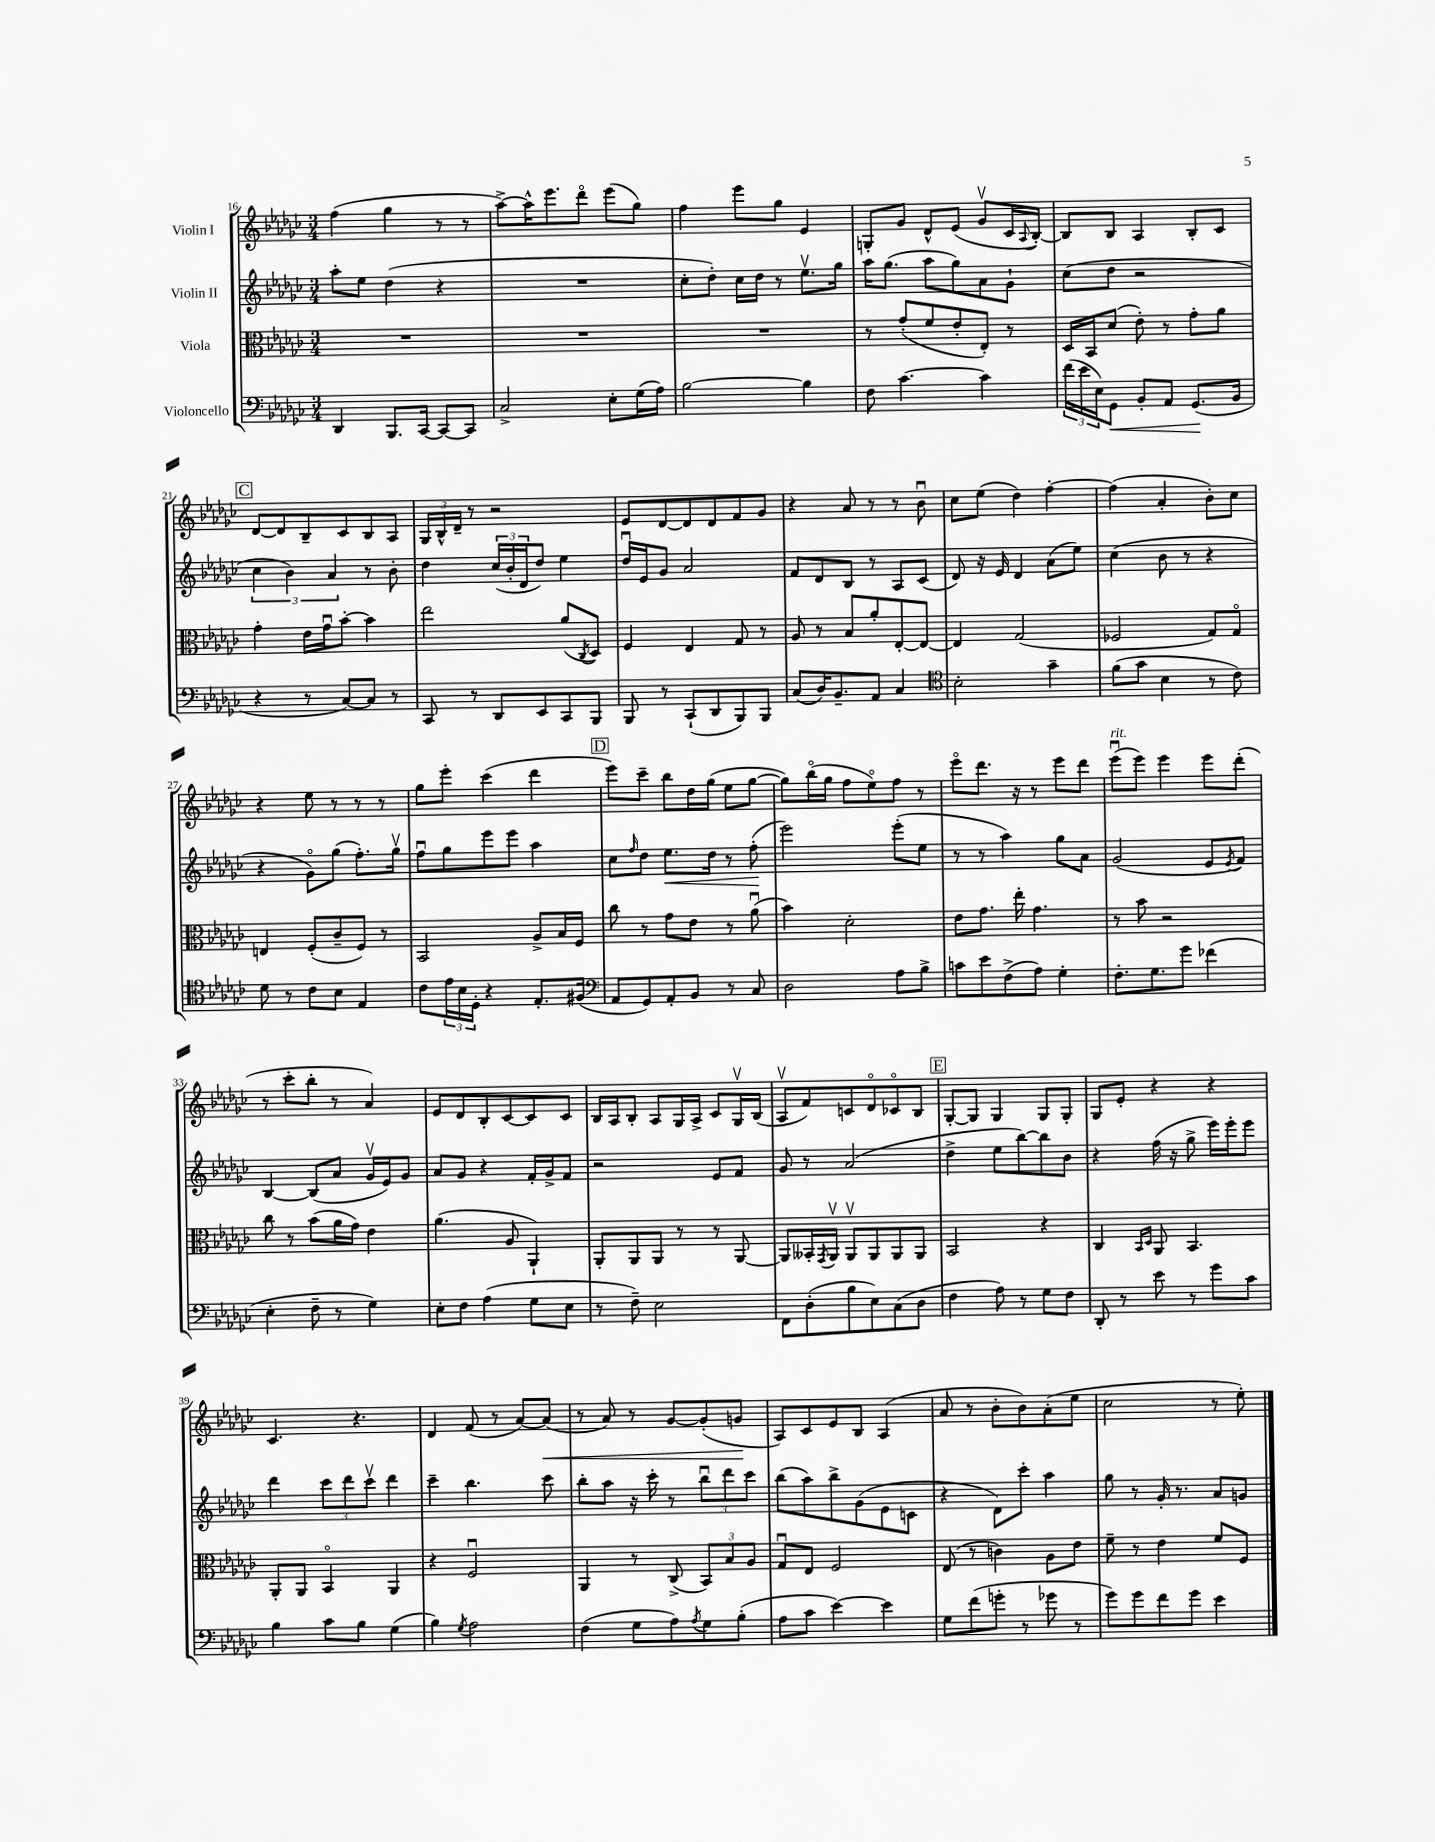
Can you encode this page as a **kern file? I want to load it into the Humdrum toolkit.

**kern	**kern	**kern	**kern
*staff4	*staff3	*staff2	*staff1
*clefF4	*clefC3	*clefG2	*clefG2
*k[b-e-a-d-g-c-]	*k[b-e-a-d-g-c-]	*k[b-e-a-d-g-c-]	*k[b-e-a-d-g-c-]
*M3/4	*M3/4	*M3/4	*M3/4
4DD-/	2.r	8aa-'\L	(4ff\
.	.	8ee-\J	.
8.BBB-/L	.	(4dd-\	4gg-\
[16CC-/Jk	.	.	.
8CC-/_L	.	4r	8r
8CC-/]J	.	.	8r
=	=	=	=
2C-^/	2.r	2.r	[8aa-^\L)
.	.	.	16aa-^^\]K
.	.	.	8.eee-\
.	.	.	8ddd-o\J
8E-'\L	.	.	(8eee-\L
(16G-\L	.	.	8gg-\J)
16A-\JJ)	.	.	.
=	=	=	=
[2B-\	2.r	8cc-'\L	4ff\
.	.	8dd-'\J)	.
.	.	16cc-\LL	8eee-\L
.	.	16dd-\JJ	.
.	.	8r	8gg-\J
4B-\]	.	8.ee-v\L	4e-/
.	.	16gg-\Jk	.
=	=	=	=
8F\	8r	16aa-\LK	8G'/L
.	.	(8.gg-\J	.
[4.c-\	(8g-'/L	.	8g-/J
.	8f/	8aa-\L	8d-^^/L
.	8e-'/	8gg-\)	(8e-/J
4c-\]	8E-'/J)	8a-\	8g-v/L
.	8r	8g-`\J	16c-/L
.	.	.	8qqA-/
.	.	.	[16B-'/JJ)
=	=	=	=
(24f\LL	16D-/LL	(8cc-\L	8B-/]L
24e-\	.	.	.
.	16BB-/J	.	.
24E-\J)	.	.	.
8GG-\J	(8d-/J	8dd-\J	8B-/J
8BB-'/L	8e-'\)	2r	4A-/
8AA-/J	8r	.	.
(8.GG-/L	8g-'\L	.	8B-'/L
.	8a-\J	.	8c-/J
16BB-/Jk	.	.	.
=	=	=	=
4r	4g-'\	6cc-\	[8d-/L
.	.	.	8d-/]
.	.	6b-\)	.
8r	16e-\LL	.	8B-~/
.	16g-u\J	.	.
.	.	6a-/	.
[8C-/L)	[8b-'\J	.	8c-/
8C-/]J	4b-\]	8r	8B-/
8r	.	8b-'\	8A-/J
=	=	=	=
8CC-/	2ee-\	4dd-\	24G-/LL
.	.	.	24B-^^/
.	.	.	24d-~/JJ
8r	.	.	8r
8DD-/L	.	(24cc-/LL	2r
.	.	24b-'/	.
.	.	24d-/J	.
8EE-/	.	8dd-/J)	.
8CC-/	(8a-/L	4ee-\	.
.	8qC-/	.	.
8BBB-/J	8D-/J)	.	.
=	=	=	=
8BBB-/	4F/	16dd-u/LL	8e-/L
.	.	16e-/J	.
8r	.	8g-/J	[8d-/
(8CC-`/L	4E-/	2a-/	8d-/]
8DD-/	.	.	8d-/
8BBB-/)	8G-/	.	8f/
8BBB-/J	8r	.	8g-/J
=	=	=	=
(8C-/L	8A-/	8f/L	4r
16D-/K)	8r	8d-/	.
8.BB-~/	.	.	.
.	8B-/L	8B-/J	8a-/
8AA-/J	8a-'/	8r	8r
4C-/	[8E-'/	8A-/L	8r
.	8E-/_J	(8c-/J	8b-u\
=	=	=	=
*clefC4	*	*	*
2B-'\	4E-/]	8d-/)	8cc-\L
.	.	16r	(8ee-\J
.	.	16e-/	.
.	(2G-/	4d-/	4dd-\)
4g-~\	.	(8a-\L	[4ff'\
.	.	8ee-\J)	.
=	=	=	=
(8f\L	2F-/	(4cc-\	(4ff\]
8g-\J	.	.	.
4B-\	.	8b-\	4a-'/
.	.	8r	.
8r	8G-/L)	4r	8b-'\L)
8c-\)	8G-o/J	.	8cc-\J
=	=	=	=
8d-\	4E/	4r	4r
8r	.	.	.
8c-\L	(8F'/L	8g-o\L)	8ee-\
8B-\J	8c-~/	(8gg-\J	8r
4E-/	8F/J)	8.ff'\L)	8r
.	8r	.	8r
.	.	16gg-v\Jk	.
=	=	=	=
8c-\L	2BB-/	8ffu\L	8gg-\L
24e-\L	.	8gg-\	8eee-'\J
24B-\	.	.	.
24D-'\JJ	.	.	.
4r	.	8eee-\	(4ccc-\
.	.	8eee-\J	.
8.E-'/L	8A-^/L	4aa-\	4ddd-\
.	16B-/L	.	.
(16F#/Jk	16F/JJ	.	.
=	=	=	=
*clefF4	*	*	*
8AA-/L	8cc-\	8cc-\L	8eee-\L)
.	.	16qqff/	.
8GG-/)	8r	8dd-\J	8ccc-~\J
8AA-'/	8g-\L	8.ee-\L	8bb-\L
8BB-/J	8e-\J	.	16dd-\L
.	.	16dd-\Jk	(16gg-\JJ
8r	8r	8r	8ee-\L
8C-/	(8a-u\	(8ff'\	[8gg-\J
=	=	=	=
2D-\	4b-\)	2eee-\)	8gg-\]L)
.	.	.	(16bb-o\L
.	.	.	16gg-\JJ
.	2d-'\	.	8ff\L
.	.	.	8ee-o\)
8A-\L	.	(8eee-'\L	8ff\J
8B-^\J	.	8ee-\J	8r
=	=	=	=
8c\L	8e-\L	8r	8eee-o\L
8e-\	8.g-\J	8r	8.ddd-\J
(8F^\	.	4aa-\)	.
.	16ee-'\	.	16r
8A-\J)	4.g-\	.	8r
4G-'\	.	8gg-\L	8eee-\L
.	.	8a-\J	8ddd-\J
=	=	=	=
8.F'\L	8r	(2g-/	(8eee-u\L
.	8b-\	.	8eee-\J)
8.G-\	.	.	.
.	2r	.	4eee-\
8g-\J	.	.	.
(4f-\	.	8e-/L	8eee-\L
.	.	8qe-/	.
.	.	8f/J)	(8ddd-'\J
=	=	=	=
4E-'\	8cc-\	[4B-/	8r
.	8r	.	8ccc-'\L
8F~\	(8b-\L	(8B-/]L	8bb-'\J
8r	16a-\L	8a-/J	8r
.	16g-\JJ)	.	.
4G-\)	4e-\	16g-v/LL	4a-/)
.	.	16e-/J)	.
.	.	8g-/J	.
=	=	=	=
8E-'\L	(4.a-\	8a-/L	8e-/L
8F\J	.	8g-/J	8d-/
(4A-\	.	4r	8B-'/
.	8A-/	.	[8c-/
8G-\L	4AA-`/)	16f'/LL	8c-/]
.	.	16g-^/J	.
8E-\J	.	8f/J	8c-/J
=	=	=	=
8r	8AA-'/L	2r	16B-/LL
.	.	.	16A-/J
8F~\)	8AA-/	.	8B-'/J
2E-\	8AA-/J	.	8A-/L
.	8r	.	16G-/L
.	.	.	16A-^/JJ
.	8r	8e-/L	8c-/L
.	[8AA-/	8f/J	16G-v/L
.	.	.	(16B-/JJ
=	=	=	=
8FF\L	8AA-/]L	8g-/	8A-v/L
(8D-'\	16BB--'/L	8r	8f/)
.	8qGG-/	.	.
.	16AA-v/JJ	.	.
8B-\	8AA-v/L	(2a-/	8c/
8E-\)	8AA-/	.	8d-o/
(8C-\	8AA-/	.	8c-o/
8D-\J	8AA-/J	.	8B-/J
=	=	=	=
4F\	2BB-/	4dd-^\	[8G-'/L
.	.	.	8G-/]J
8A-\)	.	8ee-\L	4G-/
8r	.	[8bb-\)	.
8G-\L	4r	8bb-\]	8G-/L
8F\J	.	8b-\J	8G-'/J
=	=	=	=
8DD-'/	4C-/	4r	8G-/L
8r	.	.	8e-'/J
.	16qqBB-/LL	.	.
.	16qqD-/JJ	.	.
8e-\	8AA-/	(16ff\	4r
.	.	16r	.
8r	4.BB-/	8gg-^\	.
8g-\L	.	16eee-\LL)	4r
.	.	16eee-'\J	.
8c-\J	.	8eee-\J	.
=	=	=	=
4B-\	8AA-'/L	4ddd-\	4.c-/
.	8AA-/J	.	.
8c-\L	4BB-o/	12ccc-\L	.
.	.	12ddd-\	.
8B-\J	.	.	4.r
.	.	12ccc-v\J	.
(4G-\	4AA-/	4ddd-\	.
=	=	=	=
4B-\)	4r	4ccc-~\	4d-/
8qG-/	.	.	.
2A-\	2Fu/	4.bb-\	(8f/
.	.	.	8r
.	.	.	[8a-/L)
.	.	8ccc-\	(8a-/]J
=	=	=	=
(4F\	4AA-/	8bb-'\L	8r
.	.	8aa-\J	8a-/)
8G-\L	8r	16r	8r
.	.	16ccc-'\	.
8A-\)	(8C-^/	8r	[8g-/L
8qA-/	.	.	.
8G-\	12BB-/L)	12bb-u\L	(8g-'/]
.	12B-/	12ddd-\	.
(8B-'\J	.	.	8g/J
.	12A-/J	12ccc-\J	.
=	=	=	=
8A-\L	8G-u/L	(8bb-\L	8A-/L)
8c-\J	8E-/J	8aa-\)	8c-/
[4e-\)	2F/	8bb-^\	8e-/
.	.	(8g-\	8B-/J
4e-\]	.	8e-\	(4A-/
.	.	8c\J	.
=	=	=	=
8G-\L	(8E-/	4r	8a-/
(8f\	8r	.	8r
8g'\J	4c\)	8d-\L)	8b-'\L
8r	.	8ccc-'\J	8b-\)
8g-\	8A-\L	4aa-\	(8a-'\
8r	8e-\J	.	8ee-\J
=	=	=	=
8g-\L)	8f~\	8gg-\	2cc-\
8g-\	8r	8r	.
8f\	4e-\	16g-'/	.
.	.	8.r	.
8g-\J	.	.	.
4e-\	8f/L	8a-/L	8r
.	8F/J	8g/J	8ee-'\)
==	==	==	==
*-	*-	*-	*-
